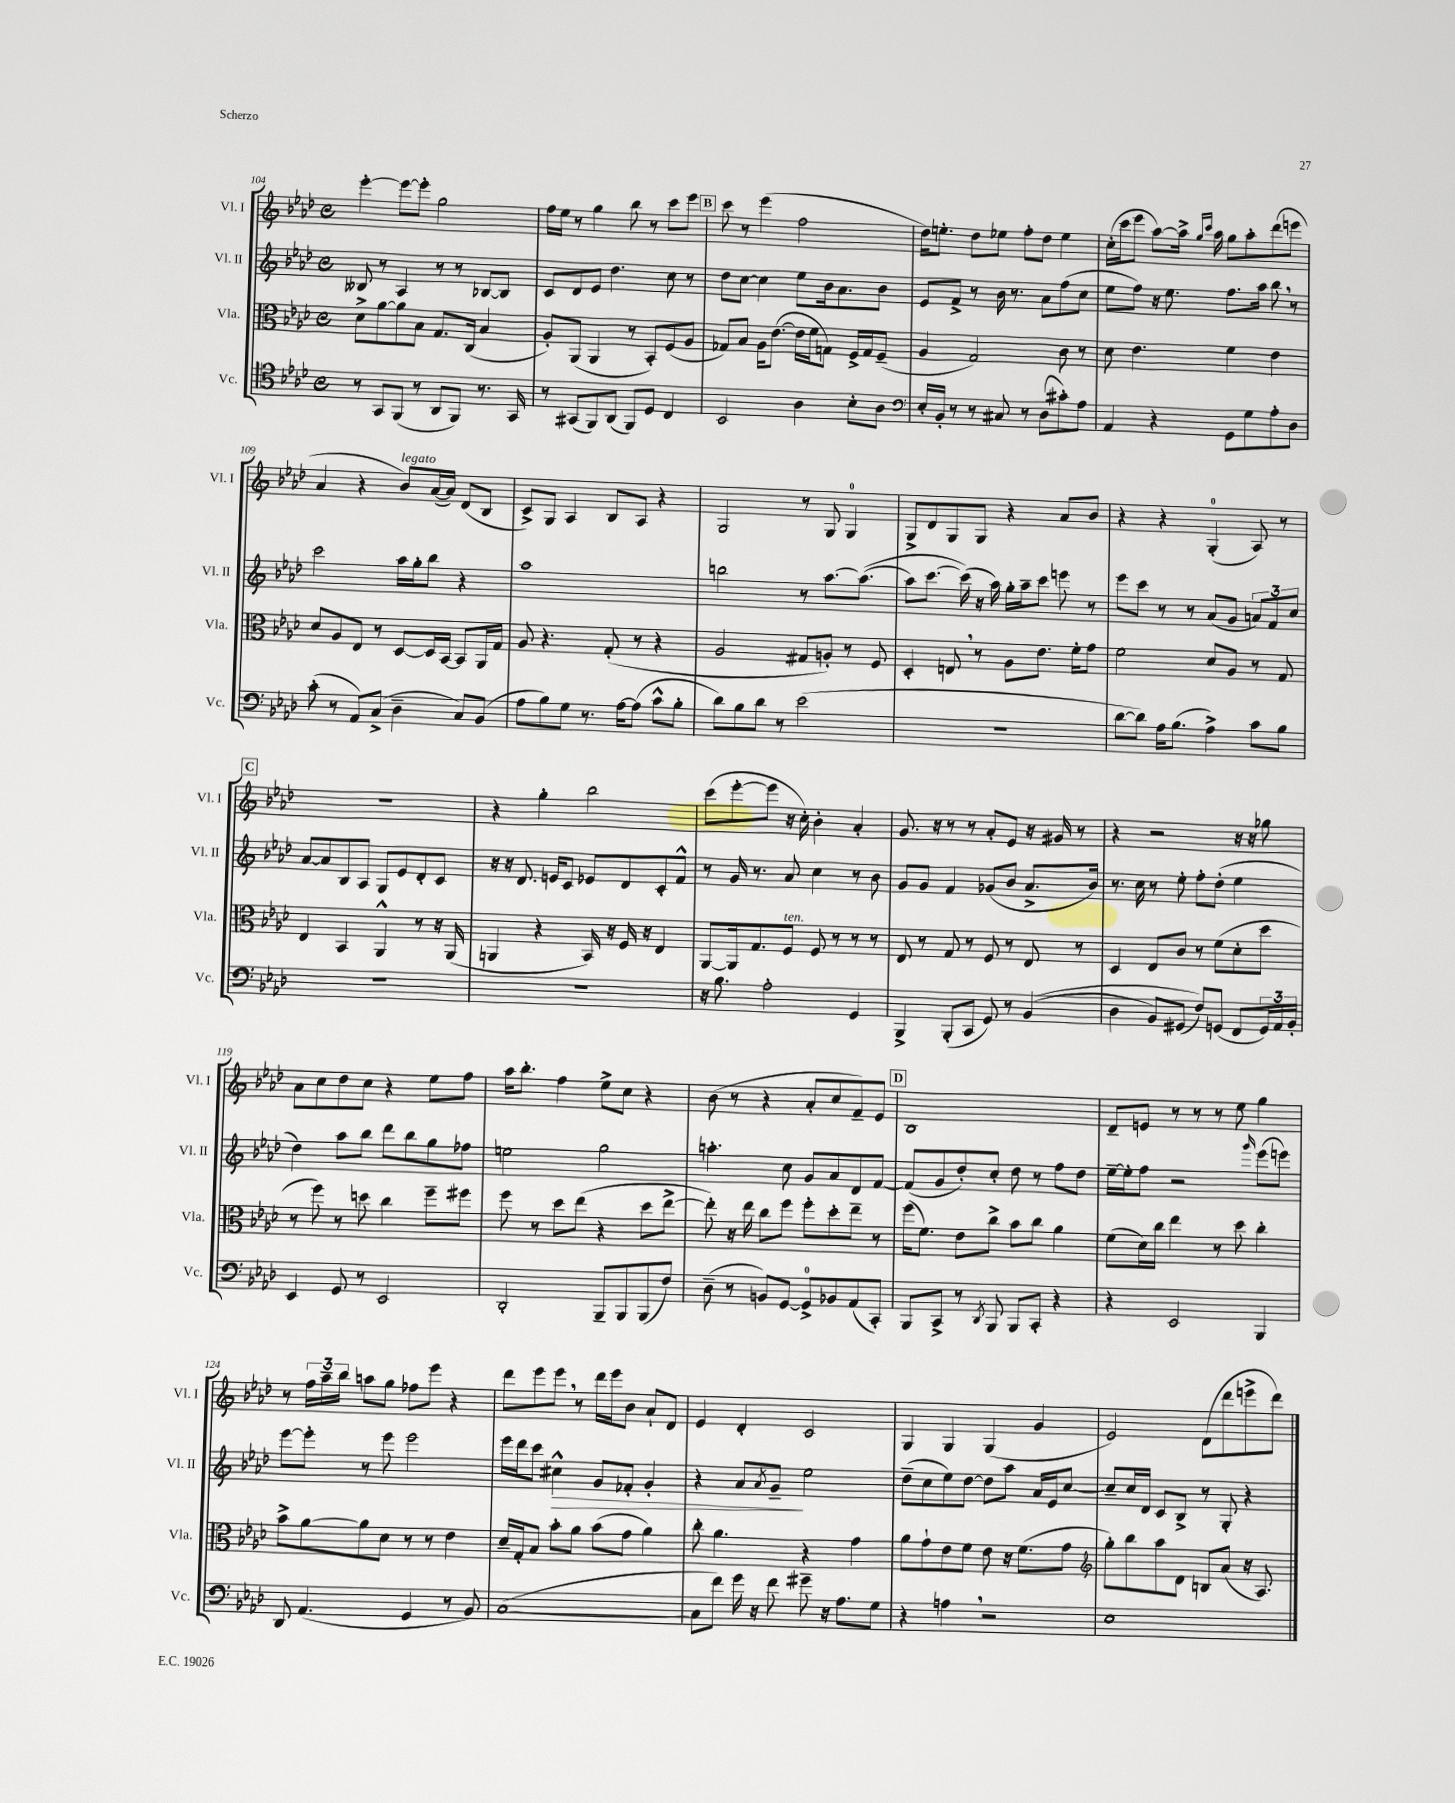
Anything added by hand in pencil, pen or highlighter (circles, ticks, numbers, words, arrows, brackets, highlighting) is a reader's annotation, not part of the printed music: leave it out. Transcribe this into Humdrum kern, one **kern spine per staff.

**kern	**kern	**kern	**kern
*staff4	*staff3	*staff2	*staff1
*clefC4	*clefC3	*clefG2	*clefG2
*k[b-e-a-d-]	*k[b-e-a-d-]	*k[b-e-a-d-]	*k[b-e-a-d-]
*M4/4	*M4/4	*M4/4	*M4/4
*met(c)	*met(c)	*met(c)	*met(c)
8r	8d-^\L	8B--/	[4eee-'\
8GG/L	[8a-\	8r	.
(8FF/J	8a-\]	4A-/	8eee-\_L
8r	8B-\J	.	8eee-'\]J
8AA-/L	8.G/L	8r	2gg\
8FF/J)	.	8r	.
.	(16C/Jk	.	.
8.r	4B-/	[8B-/L	.
.	.	8B-/]J	.
16GG/	.	.	.
=	=	=	=
8r	8A-'/L)	8c/L	16ff\LL
.	.	.	16ee-\JJ
(8GG#/L	(8AA-/J	8d-/	8r
8FF/)	4AA-/	8e-/J	4gg\
(8AA-/J	.	4.dd-\	.
8FF/L)	8r	.	8bb-\
8D-/J	8BB-'/L)	.	8r
4C/	(8F/	8cc\	8ccc\L
.	8A-/J	8r	8eee-\J
=	=	=	=
2BB-/	8G-/L)	8dd-\L	8ccc\
.	8B-/J	[8cc\J	8r
.	16A-\LK	4cc\]	(4eee-\
.	([8.e-\J	.	.
4A-\	16e-\]LL	8ee-\L	2ff\
.	16f\J	.	.
.	8G\J)	16b-\k	.
.	.	8.a-\	.
8B-'\L	16F^/LL	.	.
.	16G/J	.	.
8A-\J	(8F~/J	8b-\J	.
=	=	=	=
*clefF4	*	*	*
16E-'/LL	4A-/	8e-/L	16dd-\LK)
16BB-'/JJ	.	.	8.ee'\J
8r	.	8f^/J	.
8r	2G/)	8r	8dd-\L
8C#/	.	16b-\	8ee-\J
.	.	8.r	.
8r	.	.	8ff'\L
(8D-\L	.	8a-\L	8dd-\J
8c#'\)	8c\	(8ff\	4ee-\
8A-\J	8r	8cc\J	.
=	=	=	=
4AA-/	8d-\	8ee-\L	(16cc'\LL
.	.	.	16ccc\J
.	4.e-\	8ff\J)	8eee-\J
4r	.	16r	[8aa-\L)
.	.	8.ee-\	.
.	.	.	16aa-^\]Jk
.	.	.	16qqgg/LL
.	.	.	16qqccc/JJ
.	.	.	16aa-\
8GG\L	4f\	8.ff\L	8gg\L
8G\	.	.	8aa-'\
.	.	16aa-\Jk	.
8A-'\	4e-\	8bb-\	(8ddd-\
8D-\J	.	8r	8eee\J
=	=	=	=
(8c'\	8d-/L	2ccc\	4a-/
8r	8A-/	.	.
8AA-/L)	8E-/J	.	4r
(8C^/J	8r	.	.
4D-~\	[8D-/L	16aa-\LL	8b-/L)
.	.	16gg'\J	.
.	16D-/]L	8bb-\J	([16a-/L
.	[16BB-/JJ	.	16a-/]JJ)
8C/L)	8BB-/]L	4r	(8d-/L
(8BB-/J	16AA-/L	.	8B-/J
.	16G/JJ	.	.
=	=	=	=
8A-\L	8A-/	1aa-	8c^/L)
8B-\)	4.r	.	8G/J
8G\J	.	.	4A-/
8.r	.	.	.
.	(8G'/	.	8B-/L
[16A-\LK	.	.	.
(8A-\]J	8r	.	8A-/J
8c^^\L	4r	.	4r
8B-'\J	.	.	.
=	=	=	=
8d-\L)	2A-/	2bb\	2G/
8B-\	.	.	.
8d-\J	.	.	.
8r	.	.	.
(2e-\	8G#/L	8r	8r
.	8A'/J)	[8.aa-\L	8G/
.	8r	.	4G/
.	.	&((8.aa-\]J	.
.	8F/	.	.
=	=	=	=
1r	4D-'/	8aa-\L)	8G^/L
.	.	[8.ccc\J	8d-/
.	8E/	.	8G/
.	.	(16ccc\]&)	.
.	8r	16r	8G/J
.	.	16aa-\)	.
.	8A-\L	16gg'\LL	4r
.	.	16aa-~\J	.
.	8.e-\J	8ccc\J	.
.	.	8eee\	8a-/L
.	16f'\LK	.	.
.	8g\J	8r	8b-/J
=	=	=	=
[8d-\L	2f\	8eee-\L	4r
8d-\]J)	.	8ccc\J	.
16A-\LK	.	8r	4r
(8.B-\J	.	.	.
.	.	8r	.
4A-^\)	8d-/L	(8a-/L	(4G'/
.	8A-/J	8g/J	.
8c\L	8r	12a/L)	8A-/)
.	.	12f/	.
8B-\J	8G/	.	8r
.	.	12cc/J	.
=	=	=	=
1r	4E-/	[8a-/L	1r
.	.	8a-/]	.
.	4BB-/	8B-/	.
.	.	8A-/J	.
.	4AA-^^/	8G/L	.
.	.	8e-/	.
.	8r	8d-'/	.
.	16r	8c/J	.
.	(16AA-/	.	.
=	=	=	=
1r	4AA/	16r	4r
.	.	16r	.
.	.	8.d-/	.
.	4r	.	4gg'\
.	.	16e/LK	.
.	.	8c/J	.
.	16BB-/)	8e-/L	2bb-\
.	16r	.	.
.	16F/	8d-/	.
.	16r	.	.
.	4E-/	8c'/	.
.	.	8f^^/J	.
=	=	=	=
16r	[8AA-/L	8r	(8ccc\L
8.B-\	.	.	.
.	16AA-/]k	16g/	[8eee-'\
.	8.G/	8.r	.
2A-'\	.	.	8eee-\]J
.	8F/J	8a-/	16r
.	.	.	16cc'\)
.	8F/	4cc\	4b-'\
.	8r	.	.
4GG/	8r	8r	4a-'/
.	8r	8b-\	.
=	=	=	=
4BBB-^/	8E-/	8g/L	8.g/
.	8r	8g/J	.
.	.	.	16r
(8BBB-'/L	8G/	4f/	8r
8CC/J	8r	.	8r
8GG/)	8F/	(8g-/L	8a-'/L
8r	8r	8b-/J	8e-/J
&((4BB-/	8E-/	8.a-^/L	16r
.	.	.	16g#/
.	8r	.	8r
.	.	16b-/Jk)	.
=	=	=	=
4D-\	4D-/	8.r	4r
.	.	16cc\	.
8BB-/L)	8E-/L	8r	2r
(8GG#/J	8c/J	8ee-'\	.
8F/L)&)	8r	8ff'\L	.
(8GG/J	(8f\L	(8dd-'\J	.
8FF/L	8d-'\	4ee-\	16r
.	.	.	16r
24GG/L)	8dd-\J	.	8gg-\
24AA-/	.	.	.
24BB-'/JJ	.	.	.
=	=	=	=
4EE-/	8r	4dd-\)	8a-\L
.	8ff\)	.	8cc\
8GG/	8r	8aa-\L	8dd-\
8r	8dd\	8bb-\J	8cc\J
2EE-/	4cc\	8ddd-\L	4r
.	.	8bb-\	.
.	8ff~\L	8gg\	8ee-\L
.	8ff#\J	8ff-\J	8ff\J
=	=	=	=
2DD-'/	8ff\	2ee\	16aa-\LK
.	.	.	8.bb-'\J
.	8r	.	.
.	8dd-\L	.	4ff\
.	(8ee-\J	.	.
8BBB-~/L	4r	2gg\	8ee-^\L
8BBB-/	.	.	8cc\J
(8BBB-/	8dd-\L	.	4r
8F/J)	[8ee-^\J	.	.
=	=	=	=
(8D-~\	8ee-'\])	4.aa'\	(8b-\
8r	16r	.	8r
.	16ee-\	.	.
8BB/L)	8cc\L	.	4r
[8GG/J	8ff\J	8cc\	.
8GG^/]L	8ff'\L	8g/L	8a-'/L
8BB-/	8dd-'\	8a-/	8cc/
(8AA-/	8ee-~\J	8d-/	8f~/)
8CC'/J)	8r	[8f/J	8e-/J
=	=	=	=
8BBB-/L	(16ff\LK	(8f/]L	1B-
.	8.f\J)	.	.
8CC^/J	.	8g/	.
8r	8e-\L	8dd-'/)	.
8qDD-/	.	.	.
8BBB-/	8cc^\J	8cc'/J	.
8BBB-/L	8b-\L	8dd-\	.
8CC'/J	8cc\J	8r	.
4r	4a-\	8ff\L	.
.	.	8dd-\J	.
=	=	=	=
4r	(8f\L	[16ee-~\LL	8d-~/L
.	.	16ee-'\]J	.
.	16d-\L)	8ff\J	8e/J
.	16cc\JJ	.	.
2EE-/	4ee-\	2r	8r
.	.	.	8r
.	8r	.	8r
.	8dd-\	.	8ee-\
.	.	16qqggg/	.
4BBB-/	4cc'\	(8eee-\L	4gg\
.	.	8eee\J)	.
=	=	=	=
8DD-/	8b-^\L	[8eee-\L	8r
(4.AA-/	[8a-\	8eee-'\]J	24ff\LL
.	.	.	24aa-~\
.	.	.	24bb-\JJ
.	8a-\]	8r	8aa\L
.	8d-\J	8eee-\	8gg\J
4GG/	8r	2eee-\	8ff-\L
.	8r	.	8eee-\J
8r	4e-\	.	4r
8BB-/)	.	.	.
=	=	=	=
([1C	16d-~/LL	16eee-\LL	8ddd-\L
.	16G'/J	16ddd-\J	.
.	8B-/J	8ccc\J	8eee-\
.	8b-'\L	4cc#^^\	8eee-\J
.	8a-\J	.	8r
.	(8b-\L	8g/L	16ddd-\LL
.	.	.	16eee-\J
.	8g\J	8f-'/J	8b-\J
.	4a-\)	4g'/	8a-`/L
.	.	.	8d-/J
=	=	=	=
8C\]L	8cc'\	4r	4e-/
8f\J)	4.a-\	.	.
16g\	.	8a-/L	4d-'/
16r	.	.	.
.	.	8qa-/	.
8f\	.	8g~/J	.
8g#~\	4r	2ee-\	2c/
16r	.	.	.
8.A-\L	.	.	.
.	4g\	.	.
8G\J	.	.	.
=	=	=	=
4r	8a-\L	(8dd-~\L	4G/
.	8g`\	8cc\	.
4A\	8e-\	8ee-\)	4G/
.	8f\J	[8dd-\J	.
2r	8e-\	8dd-\]L	(4G/
.	16r	8aa-\J	.
.	(8.f\L	.	.
.	.	16a-/LL	4g/
.	.	16e-/J	.
.	8g\J	[8cc/J	.
=	=	=	=
*	*clefG2	*	*
1E-	8gg'\L)	8cc~/]L	2e-/)
.	8bb-\	16cc/L	.
.	.	16d-/JJ	.
.	8aa-\	8c/L	.
.	8d-\J	8B-^/J	.
.	8B/L	8r	(8d-\L
.	(8a-/J	8G'/	8ddd-\
.	16r	4r	8eee^\
.	8.A-/)	.	.
.	.	.	8ddd-\J)
==	==	==	==
*-	*-	*-	*-
